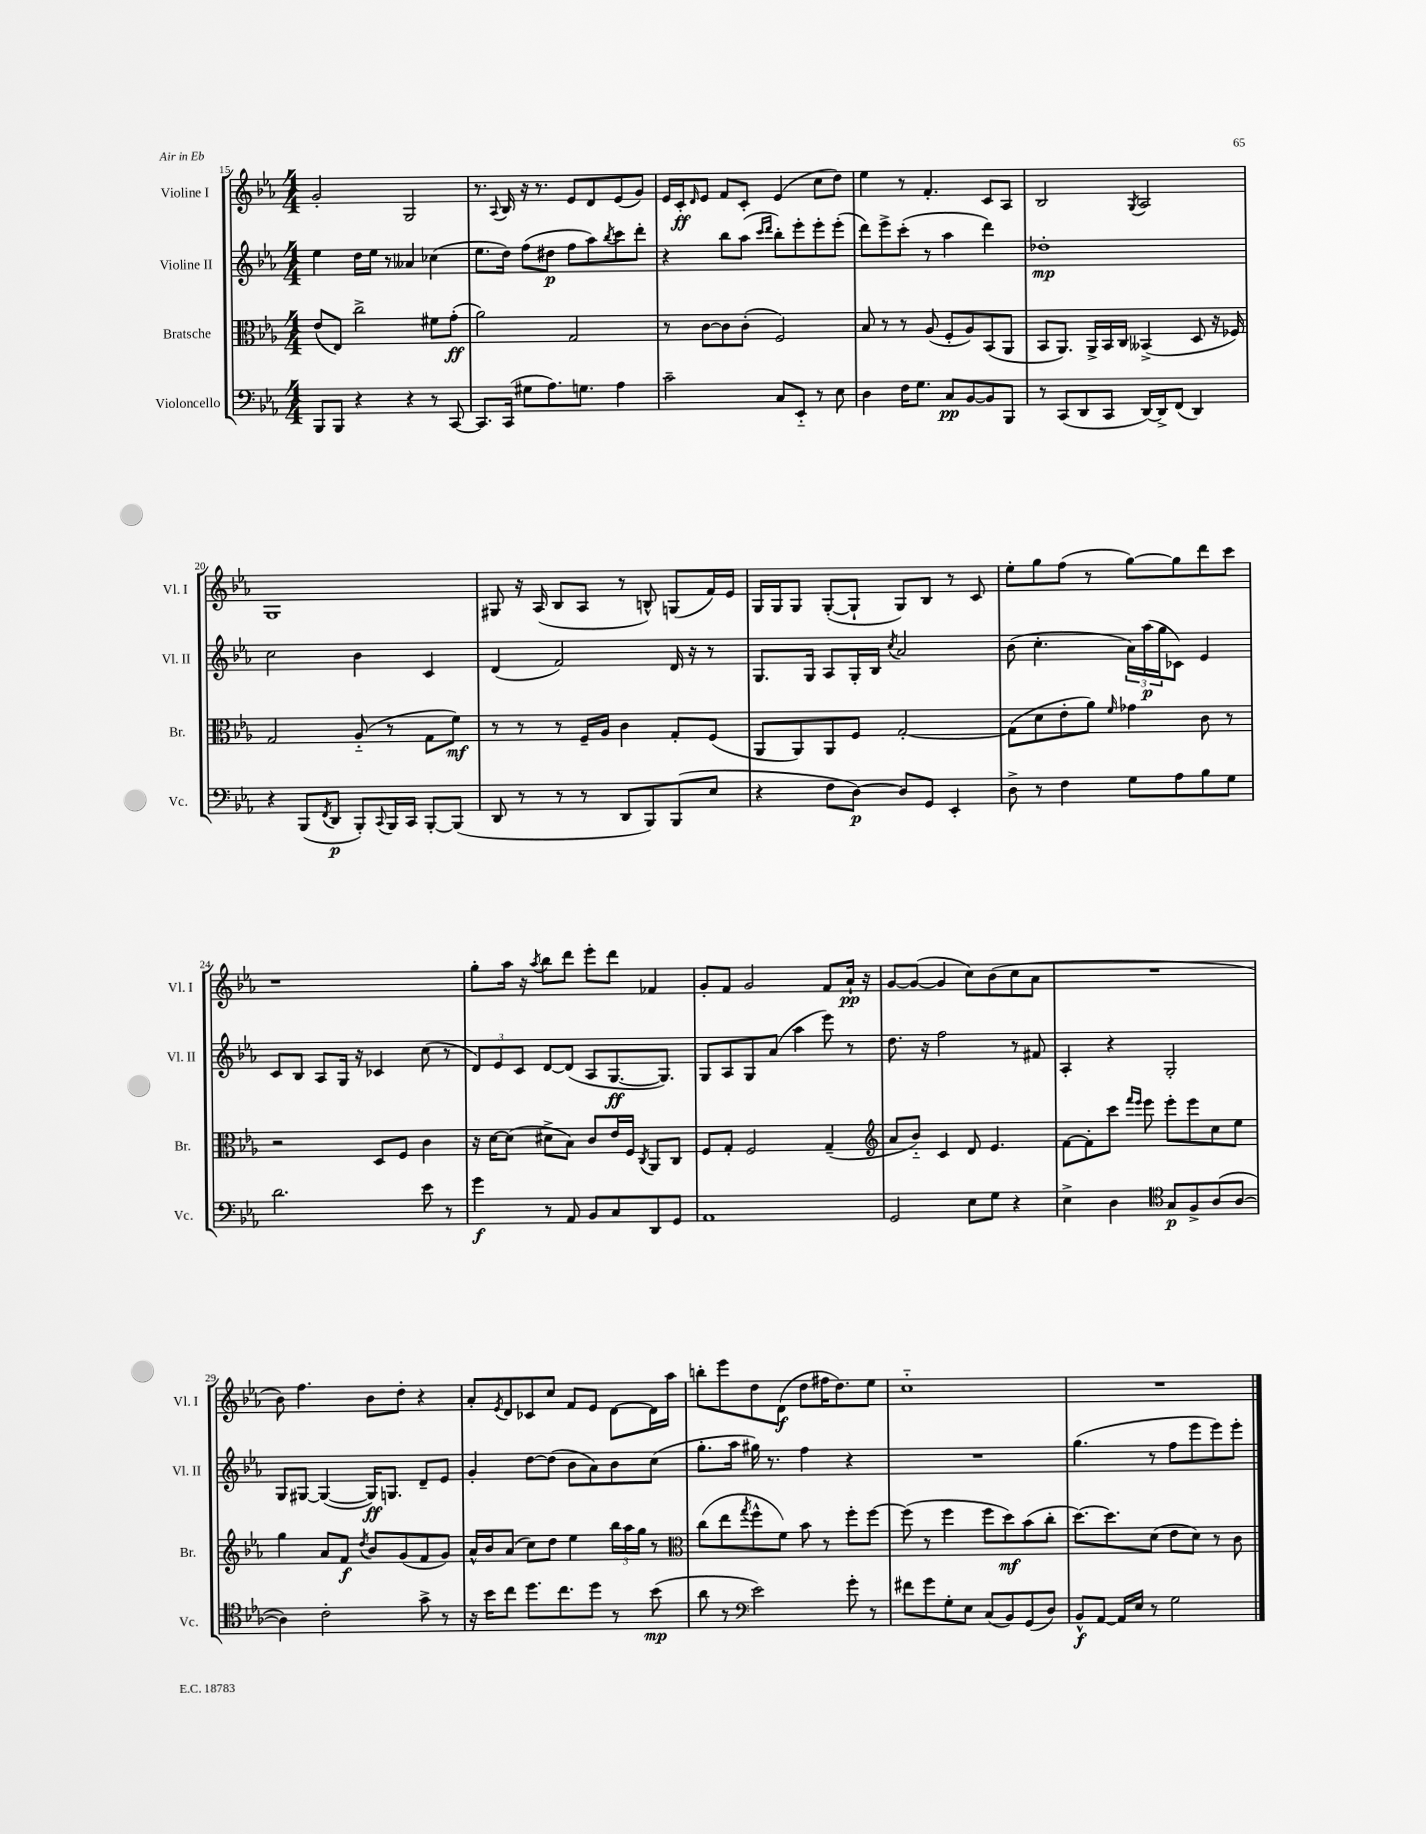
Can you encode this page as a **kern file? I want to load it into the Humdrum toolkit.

**kern	**dynam	**kern	**dynam	**kern	**dynam	**kern	**dynam
*part4	*part4	*part3	*part3	*part2	*part2	*part1	*part1
*staff4	*staff4	*staff3	*staff3	*staff2	*staff2	*staff1	*staff1
*I"Violoncello	*	*I"Bratsche	*	*I"Violine II	*	*I"Violine I	*
*I'Vc.	*	*I'Br.	*	*I'Vl. II	*	*I'Vl. I	*
*clefF4	*	*clefC3	*	*clefG2	*	*clefG2	*
*k[b-e-a-]	*	*k[b-e-a-]	*	*k[b-e-a-]	*	*k[b-e-a-]	*
*M4/4	*	*M4/4	*	*M4/4	*	*M4/4	*
=15	=15	=15	=15	=15	=15	=15	=15
8BBB-/L	.	(8e-/L	.	4ee-\	.	2g'/	.
8BBB-/J	.	8E-/J)	.	.	.	.	.
4r	.	2cc^\	.	16dd\LL	.	.	.
.	.	.	.	16ee-\JJ	.	.	.
.	.	.	.	8r	.	.	.
4r	.	.	.	4a--X/	.	2G/	.
8r	.	8f#X\L	.	(4cc-X\	.	.	.
[8CC/	.	(8g'\J	ff	.	.	.	.
=16	=16	=16	=16	=16	=16	=16	=16
8.CC/L]	.	2a-\)	.	8.ee-\L	.	8.r	.
.	.	.	.	.	.	8qqA-/	.
(16CC/Jk	.	.	.	16dd\Jk)	.	16B-/	.
8G#X\L	.	.	.	(8ff\L	.	16r	.
.	.	.	.	.	.	8.r	.
8.A-\)	.	.	.	8dd#X\J	p	.	.
.	.	2G/	.	8ff\L	.	8e-/L	.
8.Gn\J	.	.	.	.	.	.	.
.	.	.	.	8aa-\)	.	8d/	.
.	.	.	.	8qbb-/	.	.	.
4A-\	.	.	.	8ccc\	.	(8e-/	.
.	.	.	.	8ddd'\J	.	8g/J)	.
=17	=17	=17	=17	=17	=17	=17	=17
2c~\	.	8r	.	4r	.	16e-/LL	.
.	.	.	.	.	.	16c'/J	ff
.	.	.	.	.	.	16qqd/	.
.	.	[8c\L	.	.	.	8e-/J	.
.	.	8c\]	.	8bb-\L	.	8f/L	.
.	.	(8c'\J	.	(8aa-\J	.	8c'/J	.
.	.	.	.	16qqccc/LL	.	.	.
.	.	.	.	16qqddd/JJ	.	.	.
8C/L	.	2F/)	.	8bb-'\L)	.	(4e-/	.
8EE-/J	.	.	.	8eee-'\	.	.	.
8r	.	.	.	8eee-'\	.	8cc\L	.
8E-\	.	.	.	(8eee-'\J	.	8dd\J)	.
=18	=18	=18	=18	=18	=18	=18	=18
4D\	.	8B-/	.	8ddd\L)	.	4ee-\	.
.	.	8r	.	8eee-^\	.	.	.
16F\KL	.	8r	.	(8ccc'\J	.	8r	.
8.G\J	.	.	.	.	.	.	.
.	.	(8A-/	.	8r	.	4.f'/	.
8C/L	pp	8F'/L	.	4aa-\	.	.	.
[8BB-/	.	8A-/)	.	.	.	.	.
8BB-/]	.	(8BB-/	.	4ddd\)	.	8c/L	.
8BBB-/J	.	8AA-/J	.	.	.	8A-/J	.
=19	=19	=19	=19	=19	=19	=19	=19
8r	.	8BB-/L	.	1dd-X'	mp	2B-/	.
(8CC/L	.	8.AA-/J)	.	.	.	.	.
8DD/	.	.	.	.	.	.	.
.	.	16AA-^/LL	.	.	.	.	.
8CC/J	.	16BB-/	.	.	.	.	.
.	.	16C/JJ	.	.	.	.	.
.	.	.	.	.	.	8qG/	.
[16DD/LL)	.	(4BB--X^/	.	.	.	2A-/	.
16DD^/J]	.	.	.	.	.	.	.
(8FF/J	.	.	.	.	.	.	.
4DD/)	.	8D/	.	.	.	.	.
.	.	16r	.	.	.	.	.
.	.	16F-X/)	.	.	.	.	.
!!LO:LB:g=z
=20	=20	=20	=20	=20	=20	=20	=20
4r	.	2G/	.	2cc\	.	1G	.
(8BBB-/L	.	.	.	.	.	.	.
8qFF/	.	.	.	.	.	.	.
8DD/J	p	.	.	.	.	.	.
8BBB-'/L)	.	(8A-/	.	4b-\	.	.	.
8qqCC/	.	.	.	.	.	.	.
16BBB-/L	.	8r	.	.	.	.	.
16CC/JJ	.	.	.	.	.	.	.
[8BBB-'/L	.	8G\L	.	4c/	.	.	.
(8BBB-/J]	.	8f\J)	mf	.	.	.	.
=21	=21	=21	=21	=21	=21	=21	=21
8DD/	.	8r	.	(4d/	.	8G#X/	.
8r	.	8r	.	.	.	16r	.
.	.	.	.	.	.	(16A-/	.
8r	.	8r	.	2f/)	.	8B-/L	.
8r	.	16F~/LL	.	.	.	8A-/J	.
.	.	16A-/JJ	.	.	.	.	.
8DD/L	.	4c\	.	.	.	8r	.
8BBB-/)	.	.	.	.	.	8Bn^^/)	.
(8BBB-/	.	8G'/L	.	16d/	.	(8Gn/L	.
.	.	.	.	16r	.	.	.
8E-/J	.	(8F/J	.	8r	.	16f/L)	.
.	.	.	.	.	.	16e-/JJ	.
=22	=22	=22	=22	=22	=22	=22	=22
4r	.	8AA-/L	.	8.G/L	.	16G/LL	.
.	.	.	.	.	.	16G/J	.
.	.	8AA-/)	.	.	.	8G/J	.
.	.	.	.	16G/Jk	.	.	.
8F\L	.	8AA-/	.	8A-/L	.	([8G'/L	.
[8D\J)	p	8F/J	.	16G'/L	.	8G`/J]	.
.	.	.	.	16B-/JJ	.	.	.
.	.	.	.	8qcc/	.	.	.
8D/L]	.	[2G'/	.	2a-/	.	8G/L)	.
8GG/J	.	.	.	.	.	8B-/J	.
4EE-'/	.	.	.	.	.	8r	.
.	.	.	.	.	.	8c/	.
=23	=23	=23	=23	=23	=23	=23	=23
8D^\	.	(8G\L]	.	(8b-\	.	8ee-'\L	.
8r	.	8d\	.	4.cc'\	.	8gg\	.
4F\	.	8e-'\	.	.	.	(8ff\J	.
.	.	8a-\J)	.	.	.	8r	.
.	.	16qqf/	.	.	.	.	.
8G\L	.	4g-X\	.	24a-\LL)	.	[8gg\L)	.
.	.	.	.	(24aa-\	p	.	.
.	.	.	.	24gg\J	.	.	.
8A-\	.	.	.	8c-X\J)	.	8gg\]	.
8B-\	.	8c\	.	4e-/	.	8ddd\	.
8G\J	.	8r	.	.	.	8ccc\J	.
!!LO:LB:g=z
=24	=24	=24	=24	=24	=24	=24	=24
2.d\	.	2r	.	8c/L	.	1r	.
.	.	.	.	8B-/J	.	.	.
.	.	.	.	8A-/L	.	.	.
.	.	.	.	16G/Jk	.	.	.
.	.	.	.	16r	.	.	.
.	.	8D/L	.	4c-X/	.	.	.
.	.	8F/J	.	.	.	.	.
8e-\	.	4c\	.	(8cc\	.	.	.
8r	.	.	.	8r	.	.	.
=25	=25	=25	=25	=25	=25	=25	=25
4g\	f	16r	.	12d/L)	.	8gg'\L	.
.	.	[16d\KL	.	.	.	.	.
.	.	.	.	12e-/	.	.	.
.	.	(8d\J]	.	.	.	16aa-\Jk	.
.	.	.	.	12c/J	.	.	.
.	.	.	.	.	.	16r	.
.	.	.	.	.	.	8qaa-/	.
8r	.	8d#X^\L	.	[8d/L	.	8bb-\L	.
8AA-/	.	8B-\J)	.	(8d/J]	.	8ddd\J	.
8BB-/L	.	8c/L	.	8A-/L	.	8eee-'\L	.
8C/	.	16e-/L	.	[8.G/	ff	8ddd\J	.
.	.	16F/JJ	.	.	.	.	.
.	.	8qC/	.	.	.	.	.
8DD/	.	8AA-/L	.	.	.	4f-X/	.
.	.	.	.	8.G/J])	.	.	.
8GG/J	.	8C/J	.	.	.	.	.
=26	=26	=26	=26	=26	=26	=26	=26
1AA-	.	8F/L	.	8G/L	.	8g'/L	.
.	.	8G'/J	.	8A-/	.	8f/J	.
.	.	2F/	.	8G/	.	2g/	.
.	.	.	.	(8a-/J	.	.	.
.	.	.	.	4aa-\	.	.	.
.	.	(4G~/	.	8eee-\)	.	8f/L	.
.	.	.	.	8r	.	16a-`/Jk	pp
.	.	.	.	.	.	16r	.
=27	=27	=27	=27	=27	=27	=27	=27
*	*	*clefG2	*	*	*	*	*
2GG/	.	8a-/L	.	8.dd\	.	[8g/L	.
.	.	8b-/J)	.	.	.	(8g/J_	.
.	.	.	.	16r	.	.	.
.	.	4c/	.	2ff\	.	4g/]	.
8E-\L	.	8d/	.	.	.	8cc\L)	.
8G\J	.	4.e-/	.	.	.	(8b-\	.
4r	.	.	.	8r	.	8cc\	.
.	.	.	.	8f#X/	.	8a-\J	.
=28	=28	=28	=28	=28	=28	=28	=28
4E-^\	.	[8f\L	.	4A-'/	.	1r	.
.	.	8f'\]	.	.	.	.	.
4D\	.	8ccc\J	.	4r	.	.	.
.	.	16qqfff/LL	.	.	.	.	.
.	.	16qqeee-/JJ	.	.	.	.	.
.	.	8eee-\	.	.	.	.	.
*clefC4	*	*	*	*	*	*	*
8G/L	p	8eee-'\L	.	2G'/	.	.	.
8F^/	.	8eee-\	.	.	.	.	.
(8A-/	.	8cc\	.	.	.	.	.
[8A-/J	.	8ee-\J	.	.	.	.	.
!!LO:LB:g=z
=29	=29	=29	=29	=29	=29	=29	=29
4A-\])	.	4gg\	.	8G/L	.	8b-\)	.
.	.	.	.	[8G#X/J	.	4.ff\	.
2c'\	.	8a-/L	.	(4G#/_	.	.	.
.	.	8f/J	f	.	.	.	.
.	.	8qdd/	.	.	.	.	.
.	.	8b-/L	.	16G#/KL])	ff	8b-\L	.
.	.	.	.	8.Gn/J	.	.	.
.	.	(8g/	.	.	.	8dd'\J	.
8g^\	.	8f/	.	8d~/L	.	4r	.
8r	.	8g/J)	.	8e-/J	.	.	.
=30	=30	=30	=30	=30	=30	=30	=30
16r	.	16a-^^/LL	.	4g'/	.	8a-'/L	.
16b-\KL	.	16b-/J	.	.	.	.	.
.	.	.	.	.	.	8qe-/	.
8cc\J	.	(8a-/J	.	.	.	8d/	.
8.dd\L	.	8cc\L)	.	[8dd\L	.	8c-X/	.
.	.	8dd\J	.	(8dd\J]	.	8cc/J	.
8.cc\	.	.	.	.	.	.	.
.	.	4ee-\	.	8b-\L	.	8f/L	.
8dd\J	.	.	.	8a-\)	.	8e-/J	.
8r	.	24bb-\LL	.	8b-\	.	[8d\L	.
.	.	24aa-\	.	.	.	.	.
.	.	24gg\JJ	.	.	.	.	.
(8b-\	mp	8r	.	(8cc\J	.	16d\L]	.
.	.	.	.	.	.	16aa-\JJ	.
=31	=31	=31	=31	=31	=31	=31	=31
*	*	*clefC3	*	*	*	*	*
8a-\	.	(8cc\L	.	8.gg'\L	.	8bbn'\L	.
8r	.	8ee-\	.	.	.	8eee-\	.
.	.	.	.	16aa-\Jk	.	.	.
*clefF4	*	*	*	*	*	*	*
.	.	8qgg/	.	.	.	.	.
2e-\)	.	8ff^^\	.	16gg#X\)	.	8dd\	.
.	.	.	.	8.r	.	.	.
.	.	8f\J)	.	.	.	(8d\J	f
.	.	8b-\	.	4ff\	.	8dd\L	.
.	.	8r	.	.	.	16ff#X\K	.
.	.	.	.	.	.	8.dd\)	.
8g'\	.	8ff'\L	.	4r	.	.	.
8r	.	[8ff\J	.	.	.	8ee-\J	.
=32	=32	=32	=32	=32	=32	=32	=32
8f#X\L	.	(8ff\]	.	1r	.	1cc	.
8g\	.	8r	.	.	.	.	.
8G'\	.	4ff\	.	.	.	.	.
8E-\J	.	.	.	.	.	.	.
(8C/L	.	8ff\L	.	.	.	.	.
8BB-/)	.	8dd\)	mf	.	.	.	.
(8GG/	.	(8b-\	.	.	.	.	.
8D/J)	.	8cc'\J	.	.	.	.	.
=33	=33	=33	=33	=33	=33	=33	=33
8BB-^^/L	f	[8.dd\L)	.	(4.gg\	.	1r	.
[8AA-/J	.	.	.	.	.	.	.
.	.	8.dd\]	.	.	.	.	.
16AA-/LL]	.	.	.	.	.	.	.
16E-/JJ	.	.	.	.	.	.	.
8r	.	(8d\J	.	8r	.	.	.
2G\	.	8e-\L	.	8ff\L	.	.	.
.	.	8d\J)	.	8eee-\	.	.	.
.	.	8r	.	8eee-\)	.	.	.
.	.	8c\	.	8eee-'\J	.	.	.
==	==	==	==	==	==	==	==
*-	*-	*-	*-	*-	*-	*-	*-
